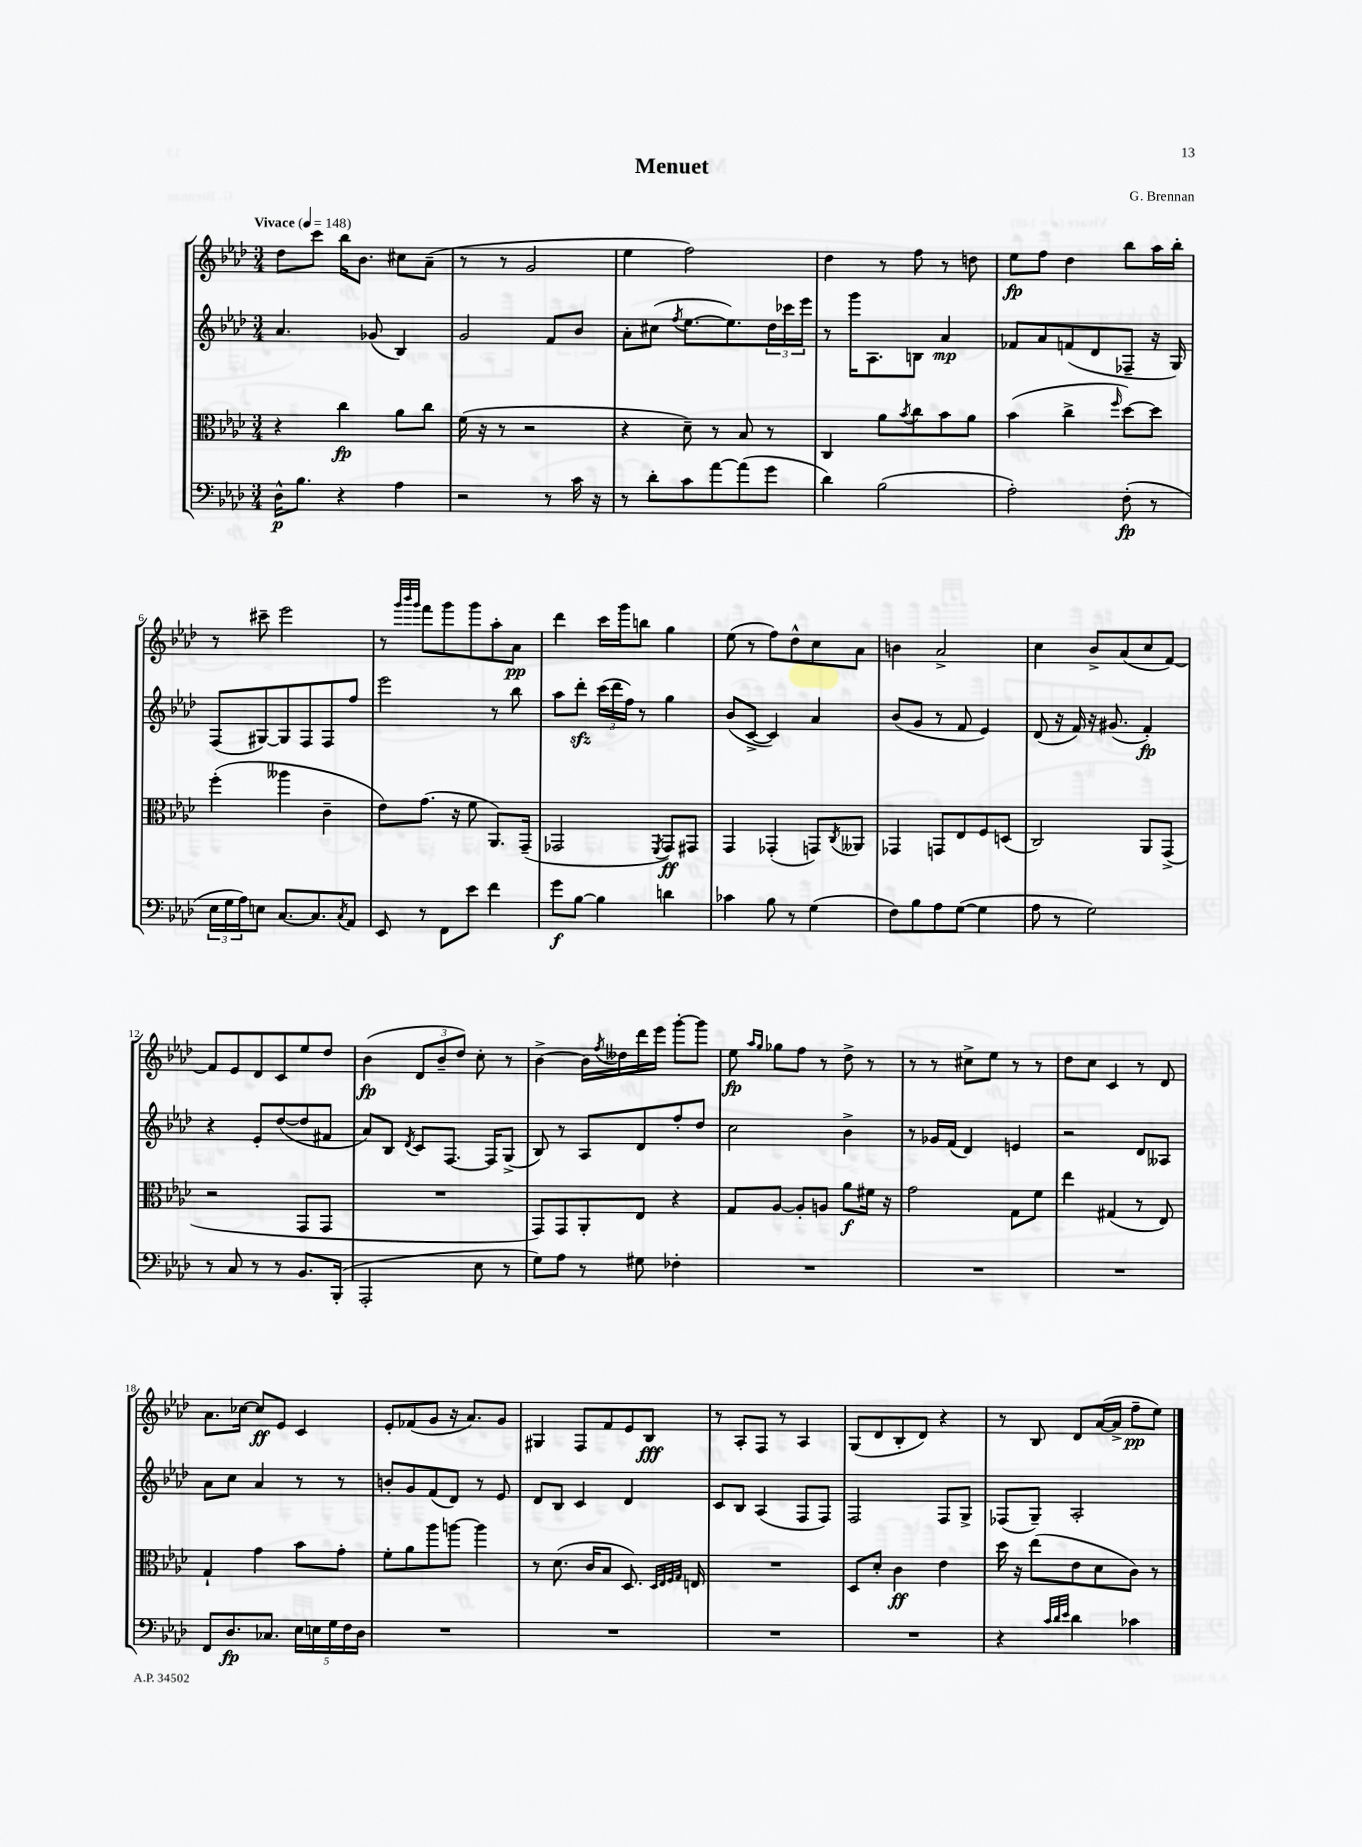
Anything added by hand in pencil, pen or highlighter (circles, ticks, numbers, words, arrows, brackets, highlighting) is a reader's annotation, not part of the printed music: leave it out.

**kern	**dynam	**kern	**dynam	**kern	**dynam	**kern	**dynam
*part4	*part4	*part3	*part3	*part2	*part2	*part1	*part1
*staff4	*staff4	*staff3	*staff3	*staff2	*staff2	*staff1	*staff1
*clefF4	*	*clefC3	*	*clefG2	*	*clefG2	*
*k[b-e-a-d-]	*	*k[b-e-a-d-]	*	*k[b-e-a-d-]	*	*k[b-e-a-d-]	*
*M3/4	*	*M3/4	*	*M3/4	*	*M3/4	*
*MM148	*	*MM148	*	*MM148	*	*MM148	*
=1	=1	=1	=1	=1	=1	=1	=1
!	!	!	!	!	!	!LO:TX:a:B:t=Vivace	!
16D-^^\KL	p	4r	.	4.a-/	.	8dd-\L	.
8.B-\J	.	.	.	.	.	.	.
.	.	.	.	.	.	8ccc\J	.
4r	.	4cc\	fp	.	.	16bb-\KL	.
.	.	.	.	.	.	8.b-\J	.
.	.	.	.	(8g-X/	.	.	.
4A-\	.	8a-\L	.	4B-/)	.	8cc#X\L	.
.	.	8cc\J	.	.	.	(8a-~\J	.
=2	=2	=2	=2	=2	=2	=2	=2
2r	.	(16f\	.	2g/	.	8r	.
.	.	16r	.	.	.	.	.
.	.	8r	.	.	.	8r	.
.	.	2r	.	.	.	2g/	.
8r	.	.	.	8f/L	.	.	.
16c\	.	.	.	8b-/J	.	.	.
16r	.	.	.	.	.	.	.
=3	=3	=3	=3	=3	=3	=3	=3
8r	.	4r	.	8a-'\L	.	4ee-\	.
8d-'\L	.	.	.	(8cc#X\J	.	.	.
.	.	.	.	8qff/	.	.	.
8c\	.	8d-~\)	.	[8.ee-\L	.	2ff\)	.
[8a-\	.	8r	.	.	.	.	.
.	.	.	.	8.ee-\])	.	.	.
(8a-\]	.	8B-/	.	.	.	.	.
8g\J	.	8r	.	24dd-\L	.	.	.
.	.	.	.	24ccc-X\	.	.	.
.	.	.	.	24eee-\JJ	.	.	.
=4	=4	=4	=4	=4	=4	=4	=4
4d-\)	.	4C/	.	8r	.	4dd-\	.
.	.	.	.	16ggg\KL	.	.	.
.	.	.	.	8.A-\	.	.	.
(2B-\	.	8a-\L	.	.	.	8r	.
.	.	8qb-/	.	.	.	.	.
.	.	8cc\	.	8Bn\J	.	8ff\	.
.	.	8b-\	.	4a-/	mp	8r	.
.	.	8a-\J	.	.	.	8ddn\	.
=5	=5	=5	=5	=5	=5	=5	=5
2A-'\)	.	(4b-\	.	8f-X/L	.	8ee-\L	fp
.	.	.	.	8a-/	.	8ff\J	.
.	.	4cc^\	.	(8fn/	.	4dd-\	.
.	.	.	.	8d-/	.	.	.
.	.	16qqff/	.	.	.	.	.
(8F'\	fp	[8dd-\L)	.	8F-X~/J	.	8bb-\L	.
8r	.	8dd-\J]	.	16r	.	16aa-\L	.
.	.	.	.	16G/)	.	16bb-'\JJ	.
!!LO:LB:g=z
=6	=6	=6	=6	=6	=6	=6	=6
24E-\LL	.	(4ff'\	.	(8F/L	.	8r	.
24G\	.	.	.	.	.	.	.
24A-\J)	.	.	.	.	.	.	.
8En\J	.	.	.	[8G#X/)	.	8ccc#X~\	.
[8.C/L	.	4aa--X\	.	8G#/]	.	2eee-\	.
.	.	.	.	8F/	.	.	.
8.C/]	.	.	.	.	.	.	.
.	.	4c~\	.	8F/	.	.	.
8qC/	.	.	.	.	.	.	.
8AA-/J	.	.	.	8ff/J	.	.	.
=7	=7	=7	=7	=7	=7	=7	=7
8EE-/	.	8e-\L)	.	2eee-\	.	8r	.
.	.	.	.	.	.	32qqggg/LLL	.
.	.	.	.	.	.	32qqbbb-/	.
.	.	.	.	.	.	32qqggg/JJJ	.
8r	.	(8.g\J	.	.	.	8fff\L	.
8FF\L	.	.	.	.	.	8ggg\	.
.	.	16r	.	.	.	.	.
8e-\J	.	8f\	.	.	.	8ggg\	.
4f\	.	8.AA-/L)	.	8r	.	8aa-'\	.
.	.	.	.	8bb-\	.	8a-\J	pp
.	.	(16GG~/Jk	.	.	.	.	.
=8	=8	=8	=8	=8	=8	=8	=8
8g\L	f	2GG-X/	.	8aa-\L	.	4ddd-\	.
[8B-\J	.	.	.	8ddd-zz'\J	.	.	.
4B-\]	.	.	.	(24ccc\LL	.	16ccc\LL	.
.	.	.	.	24ddd-\	.	.	.
.	.	.	.	.	.	16ggg\J	.
.	.	.	.	24ff\JJ)	.	.	.
.	.	.	.	8r	.	8bbn\J	.
.	.	8qFF/	.	.	.	.	.
4dn\	.	8GG-/L)	ff	4gg\	.	4gg\	.
.	.	8GG#X/J	.	.	.	.	.
=9	=9	=9	=9	=9	=9	=9	=9
4c-X\	.	4GG/	.	(8b-/L	.	(8ee-\	.
.	.	.	.	[8c^/J	.	8r	.
8B-\	.	(4GG-X'/	.	4c/])	.	8ff\L)	.
8r	.	.	.	.	.	8dd-^^\	.
(4G\	.	8GGn/L)	.	4a-/	.	8cc\	.
.	.	8qC/	.	.	.	.	.
.	.	8AA--X/J	.	.	.	8a-\J	.
=10	=10	=10	=10	=10	=10	=10	=10
8F\L)	.	4GG-X/	.	(8b-/L	.	4bn\	.
8B-\	.	.	.	8g/J	.	.	.
8A-\	.	8GGn/L	.	8r	.	2a-^/	.
([8G\J	.	8E-/	.	8f/	.	.	.
4G\]	.	8F/	.	4e-/)	.	.	.
.	.	(8Dn/J	.	.	.	.	.
=11	=11	=11	=11	=11	=11	=11	=11
8A-\	.	2C/)	.	(8d-/	.	4cc\	.
8r	.	.	.	16r	.	.	.
.	.	.	.	16f/)	.	.	.
2G\)	.	.	.	16r	.	8b-^/L	.
.	.	.	.	(8.g#X/	.	.	.
.	.	.	.	.	.	(8a-/	.
.	.	8AA-/L	.	4f'/)	fp	8cc/	.
.	.	(8GG^/J	.	.	.	[8f/J)	.
!!LO:LB:g=z
=12	=12	=12	=12	=12	=12	=12	=12
8r	.	2r	.	4r	.	8f/L]	.
8C/	.	.	.	.	.	8e-/	.
8r	.	.	.	8e-'/L	.	8d-/	.
8r	.	.	.	([8dd-/	.	8c/	.
8.BB-/L	.	8GG/L	.	8dd-/]	.	8ee-/	.
.	.	8GG/J	.	8f#X/J	.	8dd-/J	.
(16BBB-'/Jk	.	.	.	.	.	.	.
=13	=13	=13	=13	=13	=13	=13	=13
2AAA-'/	.	2.r	.	8a-/L)	.	(4b-\	fp
.	.	.	.	8B-/J	.	.	.
.	.	.	.	8qd-/	.	.	.
.	.	.	.	8c/L	.	12d-/L	.
.	.	.	.	.	.	12b-~/	.
.	.	.	.	[8.F/J	.	.	.
.	.	.	.	.	.	12dd-/J)	.
8E-\	.	.	.	.	.	8cc'\	.
.	.	.	.	16F/KL]	.	.	.
8r	.	.	.	(8G^/J	.	8r	.
=14	=14	=14	=14	=14	=14	=14	=14
8G\L)	.	8GG/L)	.	8B-/)	.	[4b-^\	.
8A-\J	.	8GG/	.	8r	.	.	.
8r	.	8AA-'/	.	8A-/L	.	16b-\LL]	.
.	.	.	.	.	.	8qff/	.
.	.	.	.	.	.	16dd--X\	.
8G#X\	.	8E-/J	.	8d-/	.	16ddd-\	.
.	.	.	.	.	.	16eee-\JJ	.
4F-X'\	.	4r	.	8ff'/	.	[8ggg'\L	.
.	.	.	.	8dd-/J	.	8ggg\J]	.
=15	=15	=15	=15	=15	=15	=15	=15
2.r	.	8G/L	.	2cc\	.	8ee-\	fp
.	.	.	.	.	.	16qqaa-/LL	.
.	.	.	.	.	.	16qqgg/JJ	.
.	.	[8A-/J	.	.	.	8gg-X\L	.
.	.	8A-'/L]	.	.	.	8ff\J	.
.	.	8An/J	.	.	.	8r	.
.	.	8a-\L	f	4b-^\	.	8dd-^\	.
.	.	16f#X\Jk	.	.	.	8r	.
.	.	16r	.	.	.	.	.
=16	=16	=16	=16	=16	=16	=16	=16
2.r	.	2g\	.	8r	.	8r	.
.	.	.	.	16g-X/LL	.	8r	.
.	.	.	.	(16f/JJ	.	.	.
.	.	.	.	4d-/)	.	8cc#X^\L	.
.	.	.	.	.	.	8ee-\J	.
.	.	8G\L	.	4en/	.	8r	.
.	.	8f\J	.	.	.	8r	.
=17	=17	=17	=17	=17	=17	=17	=17
2.r	.	4ee-\	.	2r	.	8dd-\L	.
.	.	.	.	.	.	8cc\J	.
.	.	(4G#X/	.	.	.	4c/	.
.	.	8r	.	8d-/L	.	8r	.
.	.	8E-/)	.	8A--X/J	.	8d-/	.
!!LO:LB:g=z
=18	=18	=18	=18	=18	=18	=18	=18
8FF/L	.	4G`/	.	8a-\L	.	8.a-\L	.
8.D-/	fp	.	.	8cc\J	.	.	.
.	.	.	.	.	.	[16cc-X\Jk	.
.	.	4g\	.	4a-/	.	8cc-/L]	ff
8.C-X/J	.	.	.	.	.	.	.
.	.	.	.	.	.	8e-/J	.
20E-\LL	.	8b-\L	.	8r	.	4c/	.
20En\	.	.	.	.	.	.	.
20G\	.	.	.	.	.	.	.
.	.	8g'\J	.	8r	.	.	.
20F\	.	.	.	.	.	.	.
20D-\JJ	.	.	.	.	.	.	.
=19	=19	=19	=19	=19	=19	=19	=19
2.r	.	8f'\L	.	8bn'/L	.	8e-'/L	.
.	.	8a-\	.	8g/	.	(8f-X/	.
.	.	8aa-\	.	(8f/	.	8g/J	.
.	.	[8aan\J	.	8d-/J)	.	16r	.
.	.	.	.	.	.	8.a-/L)	.
.	.	4aa\]	.	8r	.	.	.
.	.	.	.	8e-/	.	8g/J	.
=20	=20	=20	=20	=20	=20	=20	=20
2.r	.	8r	.	8d-/L	.	4G#X/	.
.	.	(8.d-\	.	8B-/J	.	.	.
.	.	.	.	4c/	.	8F/L	.
.	.	16c/KL	.	.	.	.	.
.	.	8B-/J	.	.	.	8f/	.
.	.	8.D-/)	.	4d-/	.	8e-/	.
.	.	.	.	.	.	8B-/J	fff
.	.	32qqD-/LLL	.	.	.	.	.
.	.	32qqE-/	.	.	.	.	.
.	.	32qqF/	.	.	.	.	.
.	.	32qqG/JJJ	.	.	.	.	.
.	.	16En/	.	.	.	.	.
=21	=21	=21	=21	=21	=21	=21	=21
2.r	.	2.r	.	8c/L	.	8r	.
.	.	.	.	8B-/J	.	8A-'/L	.
.	.	.	.	(4A-/	.	8F/J	.
.	.	.	.	.	.	8r	.
.	.	.	.	8F/L	.	4A-/	.
.	.	.	.	8F/J)	.	.	.
=22	=22	=22	=22	=22	=22	=22	=22
2.r	.	8D-/L	.	2F/	.	(8G/L	.
.	.	8d-'/J	.	.	.	8d-/	.
.	.	4c\	ff	.	.	8B-'/	.
.	.	.	.	.	.	8d-/J)	.
.	.	4e-\	.	8F/L	.	4r	.
.	.	.	.	8G^/J	.	.	.
=23	=23	=23	=23	=23	=23	=23	=23
4r	.	16dd-\	.	(8F-X/L	.	8r	.
.	.	16r	.	.	.	.	.
.	.	(8ee-\L	.	8G~/J)	.	8B-/	.
32qqc/LLL	.	.	.	.	.	.	.
32qqd-/	.	.	.	.	.	.	.
32qqe-/JJJ	.	.	.	.	.	.	.
4d-\	.	8e-\	.	2A-'/	.	8d-/L	.
.	.	8d-\	.	.	.	([16a-/L	.
.	.	.	.	.	.	16a-^/JJ]	.
4c-X\	.	8c\J)	.	.	.	8ff~\L	pp
.	.	8r	.	.	.	8ee-\J)	.
==	==	==	==	==	==	==	==
*-	*-	*-	*-	*-	*-	*-	*-
